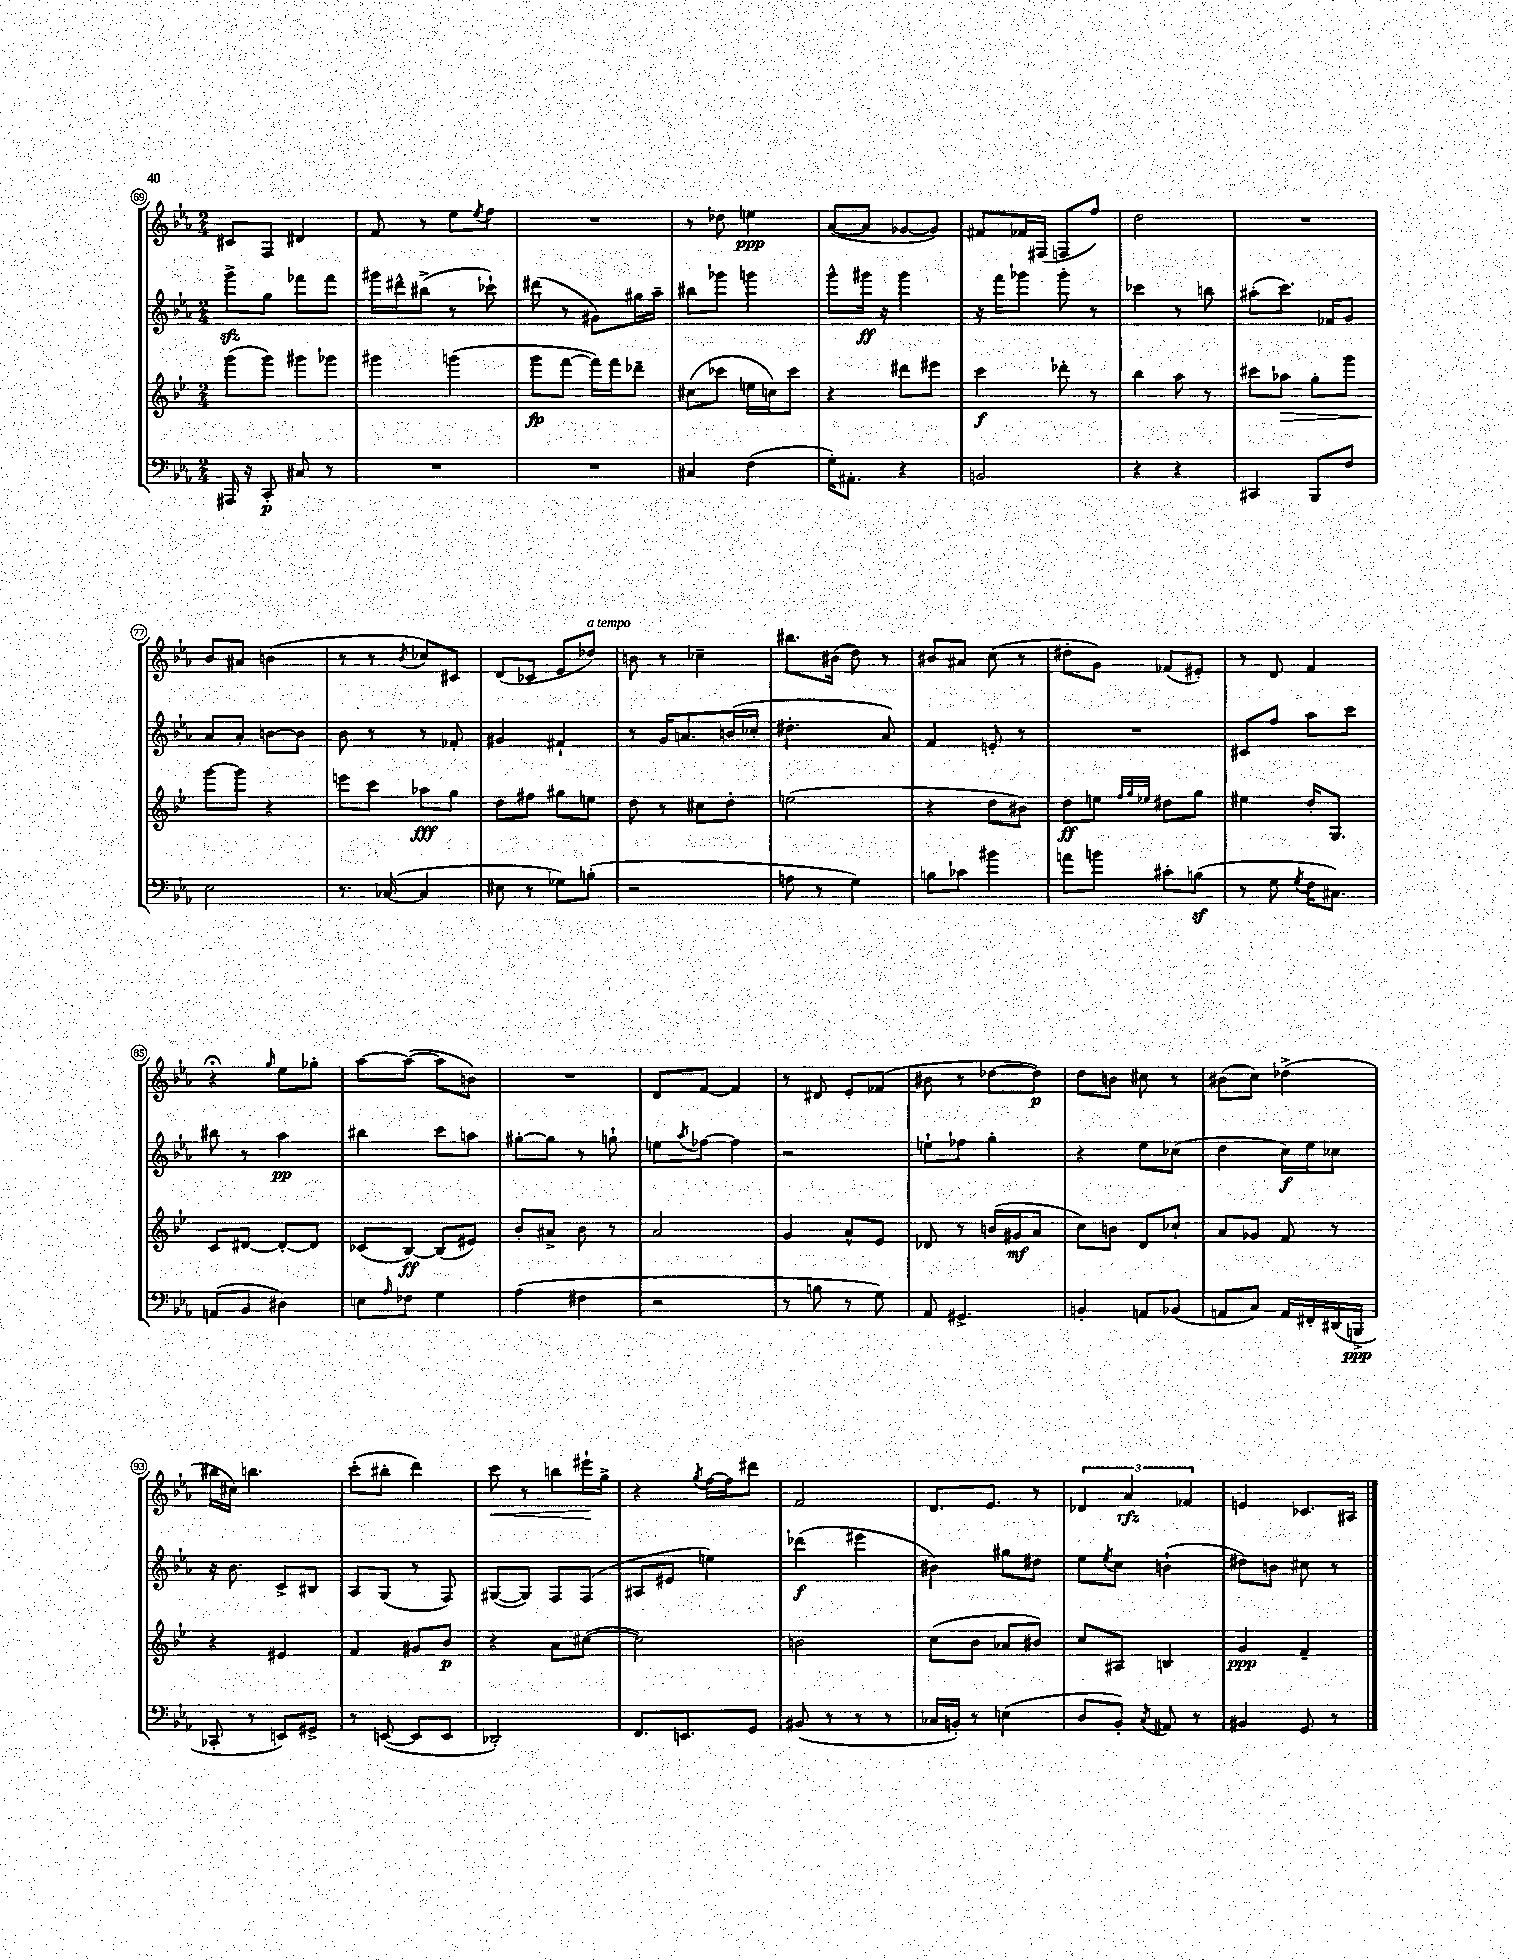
<<
\new StaffGroup <<
\new Staff = "s0" {
    \clef treble \key ees \major \numericTimeSignature \time 2/4
    cis'8 f8 dis'4 |
    f'8 r8 ees''8 \acciaccatura { ees''8 } f''8 |
    R2 |
    r8 des''8 e''4\ppp |
    aes'8~( aes'8 ges'8~ ges'8) |
    fis'8 fes'16 fis16( f8 f''8) |
    d''2 |
    R2 |
    bes'8 ais'8 b'4( |
    r8 r8 \acciaccatura { bes'8 } ces''8) cis'8 |
    d'8( ces'8 ees'8 des''8^\markup { \italic "a tempo" }) |
    b'8 r8 ces''4-- |
    bis''8. bis'16( d''8) r8 |
    bis'8 ais'8 c''8( r8 |
    dis''8-. g'8) fes'8( eis'8-.) |
    r8 d'8 f'4 |
    r4\fermata \grace { g''16 } ees''8 ges''8-. |
    aes''8~ aes''8~( aes''8 b'8) |
    R2 |
    d'8 f'8~ f'4 |
    r8 dis'8 ees'8-. fes'8( |
    bis'8 r8 des''8~ des''8\p) |
    d''8 b'8 cis''8 r8 |
    bis'8( c''8) des''4->( |
    bis''16 cis''16) b''4. |
    c'''8-.( bis''8-. d'''4) |
    c'''8\< r8 b''8 eis'''16-!\! g''16-> |
    r4 \acciaccatura { g''8 } f''16~ f''16 dis'''8 |
    f'2 |
    d'8. ees'8. r8 |
    \tuplet 3/2 { des'4 aes'4\rfz fes'4 } |
    e'4 ces'8. ais16 \bar "|." |
}
\new Staff = "s1" {
    \clef treble \key ees \major \numericTimeSignature \time 2/4
    g'''8->\sfz g''8 fes'''8 fes'''8 |
    gis'''16 dis'''16-^ bis''8->( r8 ces'''8-!) |
    dis'''8( r8 gis'8) gis''16 aes''16-- |
    bis''8 ges'''8 g'''4 |
    g'''8-^ gis'''16\ff r16 gis'''4 |
    r16 f'''16 ges'''8 ges'''8-. r8 |
    ces'''4 r8 b''8 |
    ais''8-.( c'''8.) fes'16 g'8 |
    aes'8 aes'8-. b'8~ b'8 |
    bes'8 r8 r8 fes'8-. |
    gis'4 fis'4-! |
    r8 g'16 a'8. b'16( ces''16-. |
    dis''4.-. aes'8) |
    f'4 e'8-. r8 |
    R2 |
    cis'8 f''8 aes''8 c'''8 |
    bis''8 r8 aes''4\pp |
    bis''4 c'''8 a''8 |
    gis''8~-. gis''8 r8 g''8-! |
    e''8 \acciaccatura { aes''8 } fes''8~ fes''4 |
    r2 |
    e''8-! fes''8 g''4-. |
    r4 ees''8 ces''8( |
    d''4 c''16\f) ees''16 ces''8 |
    r16 bes'8. c'8-> bis8 |
    aes8 g8( r8 f8) |
    gis8~( gis8) f8 f8( |
    ais8 eis'8 e''4) |
    des'''4\f( eis'''4 |
    bis'4) gis''8 dis''8 |
    ees''8 \acciaccatura { ees''8 } c''8 b'4-!( |
    dis''8) b'8 cis''8 r8 \bar "|." |
}
\new Staff = "s2" {
    \clef treble \key bes \major \numericTimeSignature \time 2/4
    g'''8( g'''8) gis'''8 ges'''8 |
    gis'''4 g'''4( |
    g'''8\fp f'''8~ f'''16) f'''16 des'''8-- |
    cis''8( ces'''8 e''16 c''16) ces'''8 |
    r4 dis'''8 eis'''8 |
    c'''4\f des'''8-. r8 |
    bes''4 a''8 r8 |
    cis'''8 aes''8\> g''8-. g'''8 |
    g'''8~\! g'''8 r4 |
    e'''8 c'''8 aes''8\fff g''8 |
    d''8 fis''8 gis''8 e''8 |
    d''8 r8 cis''8 d''8-. |
    e''2( |
    r4 d''8 bis'8) |
    d''8\ff e''8 \grace { f''32 g''32 ees''32 } dis''8 g''8 |
    eis''4 d''16-. g8. |
    c'8 dis'8~ dis'8~-. dis'8 |
    ces'8( bes8~\ff) bes8( eis'8) |
    bes'8-. ais'8-> bes'8 r8 |
    a'2 |
    g'4 a'8-^ ees'8 |
    des'8 r8 b'16( gis'16\mf a'8 |
    c''8) b'8 d'8 ces''8-! |
    a'8 ges'8 f'8 r8 |
    r4 eis'4 |
    f'4 gis'8 bes'8\p |
    r4 a'8 cis''8~( |
    cis''2) |
    b'2 |
    c''8( bes'8 aes'8 bis'8) |
    c''8 ais8 b4 |
    g'4\ppp f'4-- \bar "|." |
}
\new Staff = "s3" {
    \clef bass \key ees \major \numericTimeSignature \time 2/4
    ais,,16 r16 c,8-.\p cis8 r8 |
    R2 |
    R2 |
    cis4 f4( |
    g16-.) ais,8.-. r4 |
    b,2 |
    r4 r4 |
    cis,4 bes,,8 f8 |
    ees2 |
    r8. ces16~( ces4 |
    eis8 r8 ges8) b8-.( |
    r2 |
    a8 r8 g4) |
    b8 ces'8 bis'4 |
    a'8 b'8 cis'8-. b8\sf( |
    r8 g8 \acciaccatura { g8 } f16 cis8.) |
    a,8( bes,8 dis4) |
    e8 \grace { aes16 } fes8 g4 |
    aes4( fis4 |
    r2 |
    r8 b8 r8 g8) |
    aes,8 gis,4.-> |
    b,4-. a,8 bes,8( |
    a,8 c8) a,16 fis,16-. dis,16( b,,16->\ppp |
    ces,8-. r8 e,8) gis,8-> |
    r8 e,8~( e,8 e,8 |
    des,2-.) |
    f,8. e,8. g,8 |
    bis,8( r8 r8 r8 |
    ces16 b,16-.) r8 e4( |
    d8 bes,8-.) \acciaccatura { c8 } ais,8 r8 |
    bis,4 g,8 r8 \bar "|." |
}
>>
>>
\layout { \context { \Score currentBarNumber = #69 \override BarNumber.stencil = #(make-stencil-circler 0.1 0.3 ly:text-interface::print) } }
